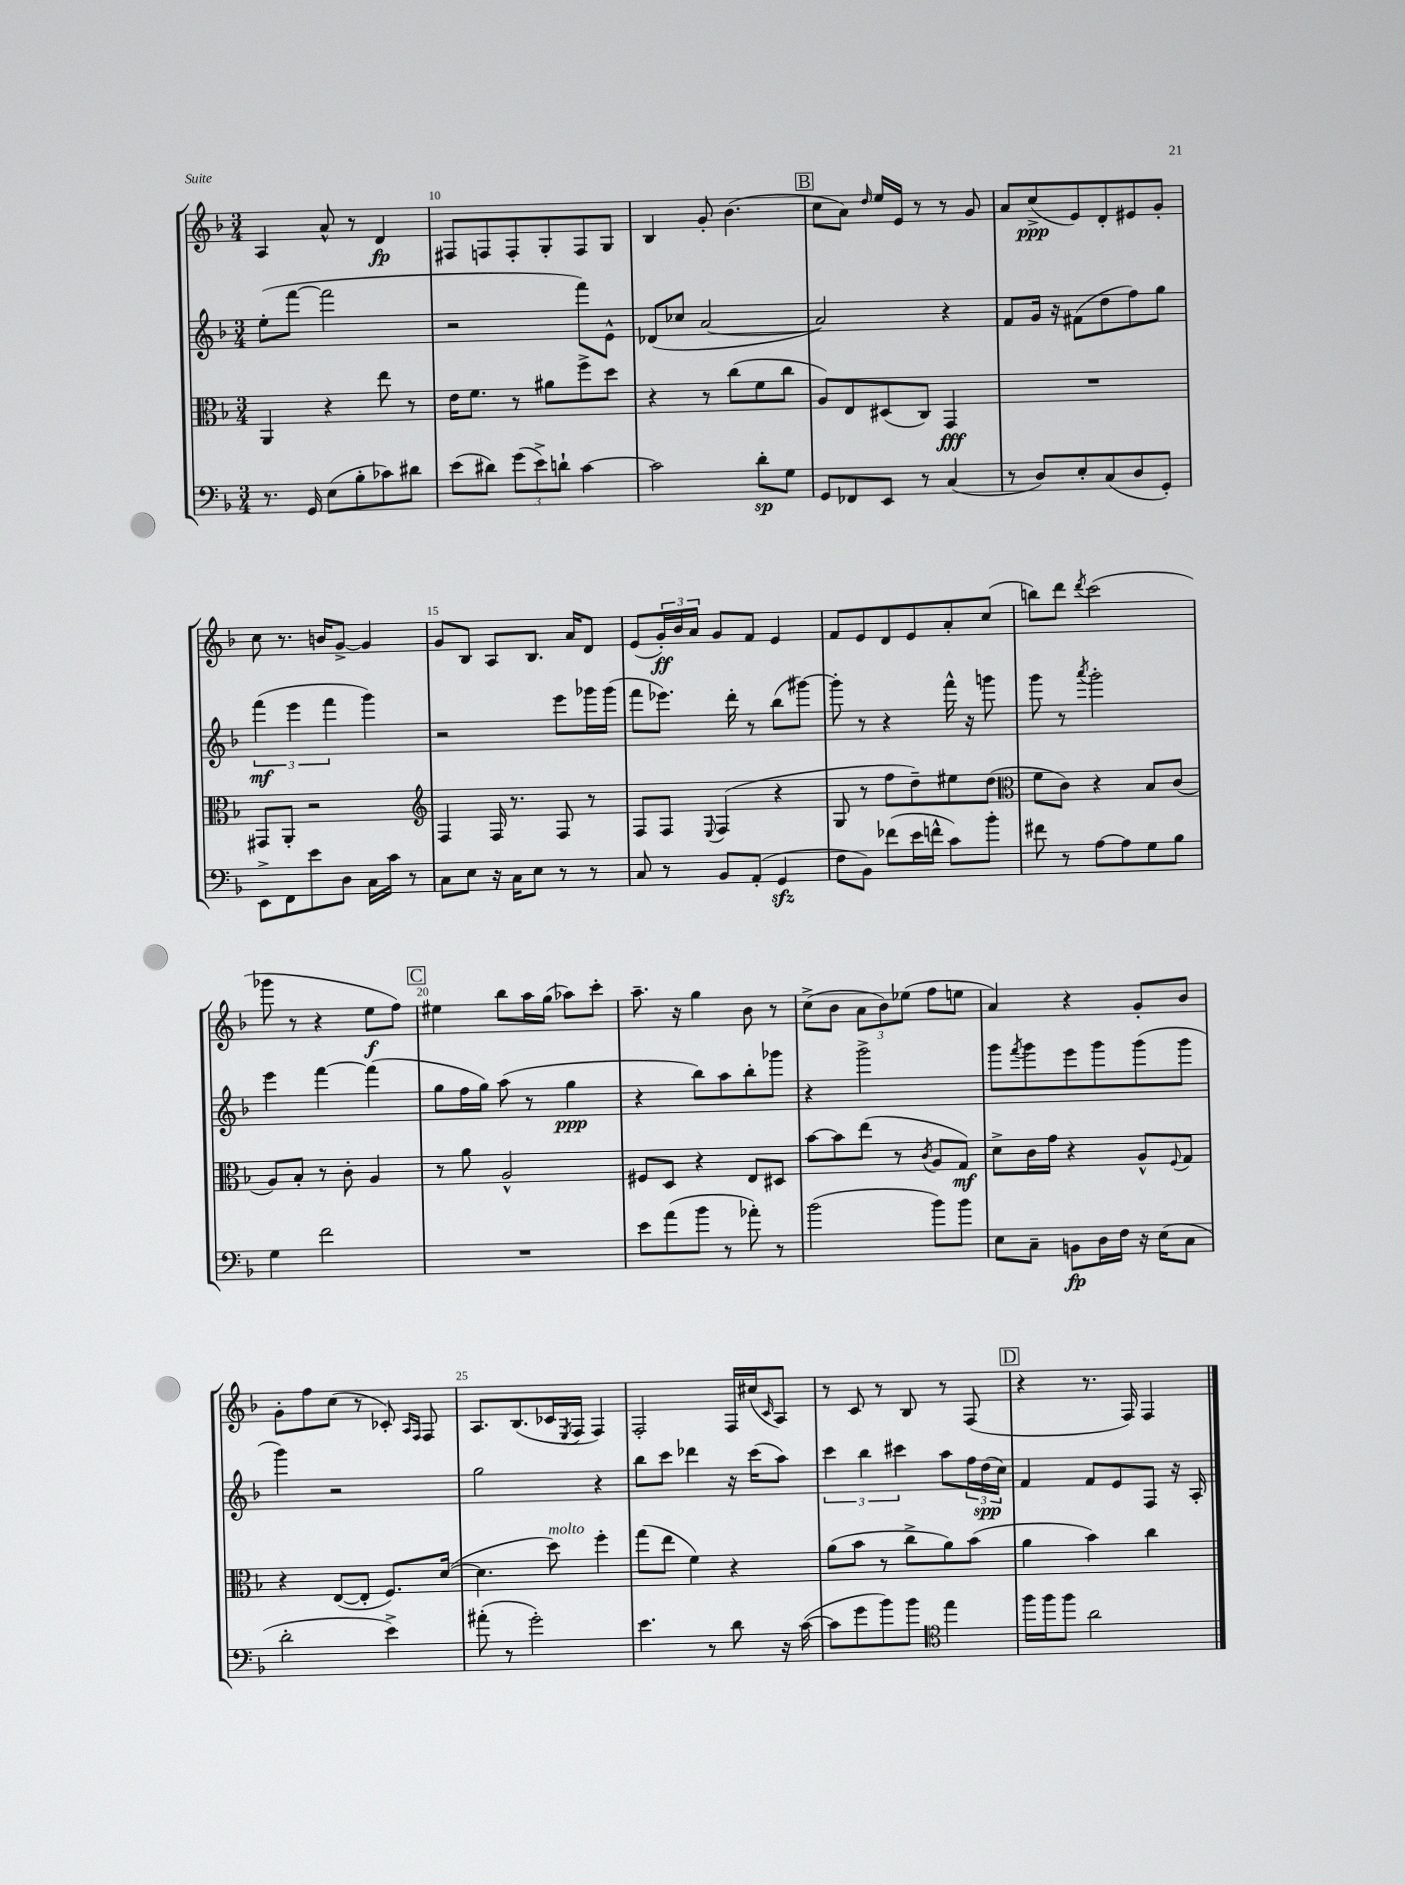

**kern	**dynam	**kern	**dynam	**kern	**dynam	**kern	**dynam
*part4	*part4	*part3	*part3	*part2	*part2	*part1	*part1
*staff4	*staff4	*staff3	*staff3	*staff2	*staff2	*staff1	*staff1
*clefF4	*	*clefC3	*	*clefG2	*	*clefG2	*
*k[b-]	*	*k[b-]	*	*k[b-]	*	*k[b-]	*
*M3/4	*	*M3/4	*	*M3/4	*	*M3/4	*
=9	=9	=9	=9	=9	=9	=9	=9
8.r	.	4AA/	.	(8ee'\L	.	4A/	.
.	.	.	.	[8fff\J	.	.	.
16GG/	.	.	.	.	.	.	.
(8E\L	.	4r	.	2fff\]	.	8a^^/	.
8B-'\	.	.	.	.	.	8r	.
8c-X\)	.	8ee\	.	.	.	4d/	fp
8d#X\J	.	8r	.	.	.	.	.
=10	=10	=10	=10	=10	=10	=10	=10
(8e\L	.	16e\KL	.	2r	.	8F#X/L	.
.	.	8.f\J	.	.	.	.	.
8d#X\J)	.	.	.	.	.	8Fn/	.
(12g\L	.	8r	.	.	.	8F'/	.
12e^\)	.	.	.	.	.	.	.
.	.	8a#X\L	.	.	.	8G'/	.
12dn`\J	.	.	.	.	.	.	.
[4c\	.	8ff^\	.	8fff\L)	.	8F/	.
.	.	8dd\J	.	8e^^\J	.	8G/J	.
=11	=11	=11	=11	=11	=11	=11	=11
2c\]	.	4r	.	(8d-X/L	.	4B-/	.
.	.	.	.	8cc-X/J	.	.	.
.	.	8r	.	[2a/	.	8g'/	.
.	.	(8cc\L	.	.	.	(4.b-\	.
8d'\L	sp	8f\	.	.	.	.	.
8G\J	.	8cc\J	.	.	.	.	.
!!LO:REH:place=s1:t=B
=12	=12	=12	=12	=12	=12	=12	=12
8GG/L	.	8A/L)	.	2a/])	.	8cc\L	.
8FF-X/	.	8E/	.	.	.	8a\J)	.
.	.	.	.	.	.	16qqdd/	.
8EE/J	.	(8D#X/	.	.	.	16ee/LL	.
.	.	.	.	.	.	16e/JJ	.
8r	.	8C/J)	.	.	.	8r	.
(4C/	.	4GG/	fff	4r	.	8r	.
.	.	.	.	.	.	8g/	.
=13	=13	=13	=13	=13	=13	=13	=13
8r	.	2.r	.	8f/L	.	8a/L	.
8D/L)	.	.	.	16g/Jk	.	(8cc^/	ppp
.	.	.	.	16r	.	.	.
8E'/	.	.	.	(8f#X\L	.	8e/)	.
(8C/	.	.	.	8dd\	.	8d'/	.
8D/	.	.	.	8ff\)	.	8e#X/	.
8GG'/J)	.	.	.	8gg\J	.	8g'/J	.
!!LO:LB:g=z
=14	=14	=14	=14	=14	=14	=14	=14
8EE^\L	.	8GG#X/L	.	(6fff\	mf	8cc\	.
8FF\	.	8AA'/J	.	.	.	8.r	.
.	.	.	.	6eee\	.	.	.
8e\	.	2r	.	.	.	.	.
.	.	.	.	.	.	16bn/KL	.
.	.	.	.	6fff\	.	.	.
8D\J	.	.	.	.	.	[8g^/J	.
16C\LL	.	.	.	4ggg\)	.	4g/]	.
16c\JJ	.	.	.	.	.	.	.
8r	.	.	.	.	.	.	.
=15	=15	=15	=15	=15	=15	=15	=15
*	*	*clefG2	*	*	*	*	*
8C\L	.	4F/	.	2r	.	8g/L	.
8E\J	.	.	.	.	.	8B-/J	.
16r	.	16F/	.	.	.	8A/L	.
16C\KL	.	8.r	.	.	.	.	.
8E\J	.	.	.	.	.	8.B-/J	.
8r	.	8F/	.	8eee\L	.	.	.
.	.	.	.	.	.	16a/KL	.
8r	.	8r	.	16ggg-X\L	.	8d/J	.
.	.	.	.	(16ggg-\JJ	.	.	.
=16	=16	=16	=16	=16	=16	=16	=16
8C/	.	8F/L	.	8fff\L	.	(8e/L	.
8r	.	8F/J	.	8.eee-X\J)	.	24g'/L)	ff
.	.	.	.	.	.	24b-/	.
.	.	.	.	.	.	24a/JJ	.
.	.	8qqE/	.	.	.	.	.
8BB-/L	.	(4F/	.	.	.	8g/L	.
.	.	.	.	16ddd'\	.	.	.
(8AA'/J	.	.	.	8r	.	8f/J	.
4GGzz/	.	4r	.	(8bb-\L	.	4e/	.
.	.	.	.	[8ggg#X\J)	.	.	.
=17	=17	=17	=17	=17	=17	=17	=17
8F\L	.	8G/	.	8ggg#'\]	.	8f/L	.
8BB-\J)	.	8r	.	8r	.	8e/	.
(8f-X\L	.	8ff\L	.	4r	.	8d/	.
16e\L	.	8dd~\)	.	.	.	8e/	.
16fn^^\JJ	.	.	.	.	.	.	.
8c\L)	.	8ee#X\	.	16fff^^\	.	8a'/	.
.	.	.	.	16r	.	.	.
8b-'\J	.	(8dd\J	.	8gggn\	.	(8cc/J	.
=18	=18	=18	=18	=18	=18	=18	=18
*	*	*clefC3	*	*	*	*	*
8f#X\	.	8f\L	.	8ggg\	.	8bbn\L)	.
8r	.	8c\J)	.	8r	.	8ddd\J	.
.	.	.	.	8qaaa/	.	8qddd/	.
[8A\L	.	4r	.	2ggg'\	.	(2ccc\	.
8A\]	.	.	.	.	.	.	.
8G\	.	8B-/L	.	.	.	.	.
8B-\J	.	(8c/J	.	.	.	.	.
!!LO:LB:g=z
=19	=19	=19	=19	=19	=19	=19	=19
4G\	.	8A/L)	.	4eee\	.	8ggg-X\	.
.	.	8B-'/J	.	.	.	8r	.
2f\	.	8r	.	[4fff\	.	4r	.
.	.	8c'\	.	.	.	.	.
.	.	4A/	.	(4fff\]	.	8ee\L	f
.	.	.	.	.	.	8ff\J)	.
!!LO:REH:place=s1:t=C
=20	=20	=20	=20	=20	=20	=20	=20
2.r	.	8r	.	8gg\L	.	4ee#X\	.
.	.	8a\	.	16ff\L	.	.	.
.	.	.	.	16gg\JJ)	.	.	.
.	.	2A^^/	.	(8aa\	.	8bb-\L	.
.	.	.	.	8r	.	16aa\L	.
.	.	.	.	.	.	(16gg\JJ	.
.	.	.	.	4gg\	ppp	8aa-X\L)	.
.	.	.	.	.	.	8ccc'\J	.
=21	=21	=21	=21	=21	=21	=21	=21
8e\L	.	8F#X/L	.	4r	.	8.aa~\	.
(8a\	.	8D/J	.	.	.	.	.
.	.	.	.	.	.	16r	.
8b-\J	.	4r	.	8bb-\L)	.	4gg\	.
8r	.	.	.	8aa\	.	.	.
8a-X'\)	.	8E/L	.	8bb-'\	.	8b-\	.
8r	.	8D#X/J	.	8ggg-X\J	.	8r	.
=22	=22	=22	=22	=22	=22	=22	=22
(2b-\	.	[8b-\L	.	4r	.	(8cc^\L	.
.	.	8b-\]	.	.	.	8b-\J	.
.	.	(8ee\J	.	2ggg^\	.	12a\L	.
.	.	.	.	.	.	12b-\)	.
.	.	8r	.	.	.	.	.
.	.	.	.	.	.	(12ee-X\J	.
.	.	8qc/	.	.	.	.	.
8b-\L)	.	8A/L	.	.	.	8ff\L	.
8b-\J	.	8G/J)	mf	.	.	8een\J	.
=23	=23	=23	=23	=23	=23	=23	=23
8E\L	.	8d^\L	.	8ggg\L	.	4a/)	.
.	.	.	.	8qfff/	.	.	.
8C~\J	.	16c\L	.	8ggg\	.	.	.
.	.	16g\JJ	.	.	.	.	.
8BBn\L	fp	4r	.	8eee\	.	4r	.
16D\L	.	.	.	8ggg\	.	.	.
16F\JJ	.	.	.	.	.	.	.
16r	.	8A^^/L	.	(8ggg\	.	8g'/L	.
(16E\KL	.	.	.	.	.	.	.
.	.	8qqF/	.	.	.	.	.
8C\J	.	8G/J	.	8ggg\J	.	8b-/J	.
!!LO:LB:g=z
=24	=24	=24	=24	=24	=24	=24	=24
2d'\	.	4r	.	4ggg\)	.	8g'\L	.
.	.	.	.	.	.	8ff\	.
.	.	([8E/L	.	2r	.	(8cc\J	.
.	.	8E'/J]	.	.	.	8r	.
4e^\)	.	8.F/L)	.	.	.	8c-X'/)	.
.	.	.	.	.	.	16qqA/LL	.
.	.	.	.	.	.	16qqF/JJ	.
.	.	.	.	.	.	8F/	.
.	.	([16d/Jk	.	.	.	.	.
=25	=25	=25	=25	=25	=25	=25	=25
(8a#X'\	.	4.d\]	.	2gg\	.	8.A/L	.
8r	.	.	.	.	.	.	.
.	.	.	.	.	.	(8.B-/	.
2g'\)	.	.	.	.	.	.	.
!	!	!LO:TX:a:i:t=molto	!	!	!	!	!
.	.	8dd\)	.	.	.	16c-X/L	.
.	.	.	.	.	.	8qE/	.
.	.	.	.	.	.	16F/JJ	.
.	.	4ff'\	.	4r	.	4F/)	.
=26	=26	=26	=26	=26	=26	=26	=26
4.e\	.	(8gg\L	.	8bb-\L	.	2F'/	.
.	.	8ee\J	.	8ccc\J	.	.	.
.	.	4f\)	.	4ddd-X\	.	.	.
8r	.	.	.	.	.	.	.
8d\	.	4r	.	16r	.	16F/LL	.
.	.	.	.	(16ccc\KL	.	(16cc#X/J	.
.	.	.	.	.	.	16qqc/	.
16r	.	.	.	8aa\J)	.	8A/J)	.
([16c\	.	.	.	.	.	.	.
=27	=27	=27	=27	=27	=27	=27	=27
8c\L]	.	(8a\L	.	6ccc\	.	8r	.
8g\	.	8b-\J	.	.	.	8c/	.
.	.	.	.	6bb-\	.	.	.
8b-\)	.	8r	.	.	.	8r	.
.	.	.	.	6ccc#X\	.	.	.
8b-\J	.	8cc^\L	.	.	.	8B-/	.
*clefC4	*	*	*	*	*	*	*
4ee\	.	8a\)	.	8aa\L	.	8r	.
.	.	(8b-\J	.	24ff\L	.	(8F/	.
.	.	.	.	(24dd\	spp	.	.
.	.	.	.	24cc\JJ)	.	.	.
!!LO:REH:place=s1:t=D
=28	=28	=28	=28	=28	=28	=28	=28
16ff\LL	.	4a\	.	4f/	.	4r	.
16ff\J	.	.	.	.	.	.	.
8ff\J	.	.	.	.	.	.	.
2a\	.	4b-\)	.	8f/L	.	8.r	.
.	.	.	.	8e/	.	.	.
.	.	.	.	.	.	16F/)	.
.	.	4cc\	.	8F/J	.	4F/	.
.	.	.	.	16r	.	.	.
.	.	.	.	16A'/	.	.	.
==	==	==	==	==	==	==	==
*-	*-	*-	*-	*-	*-	*-	*-
